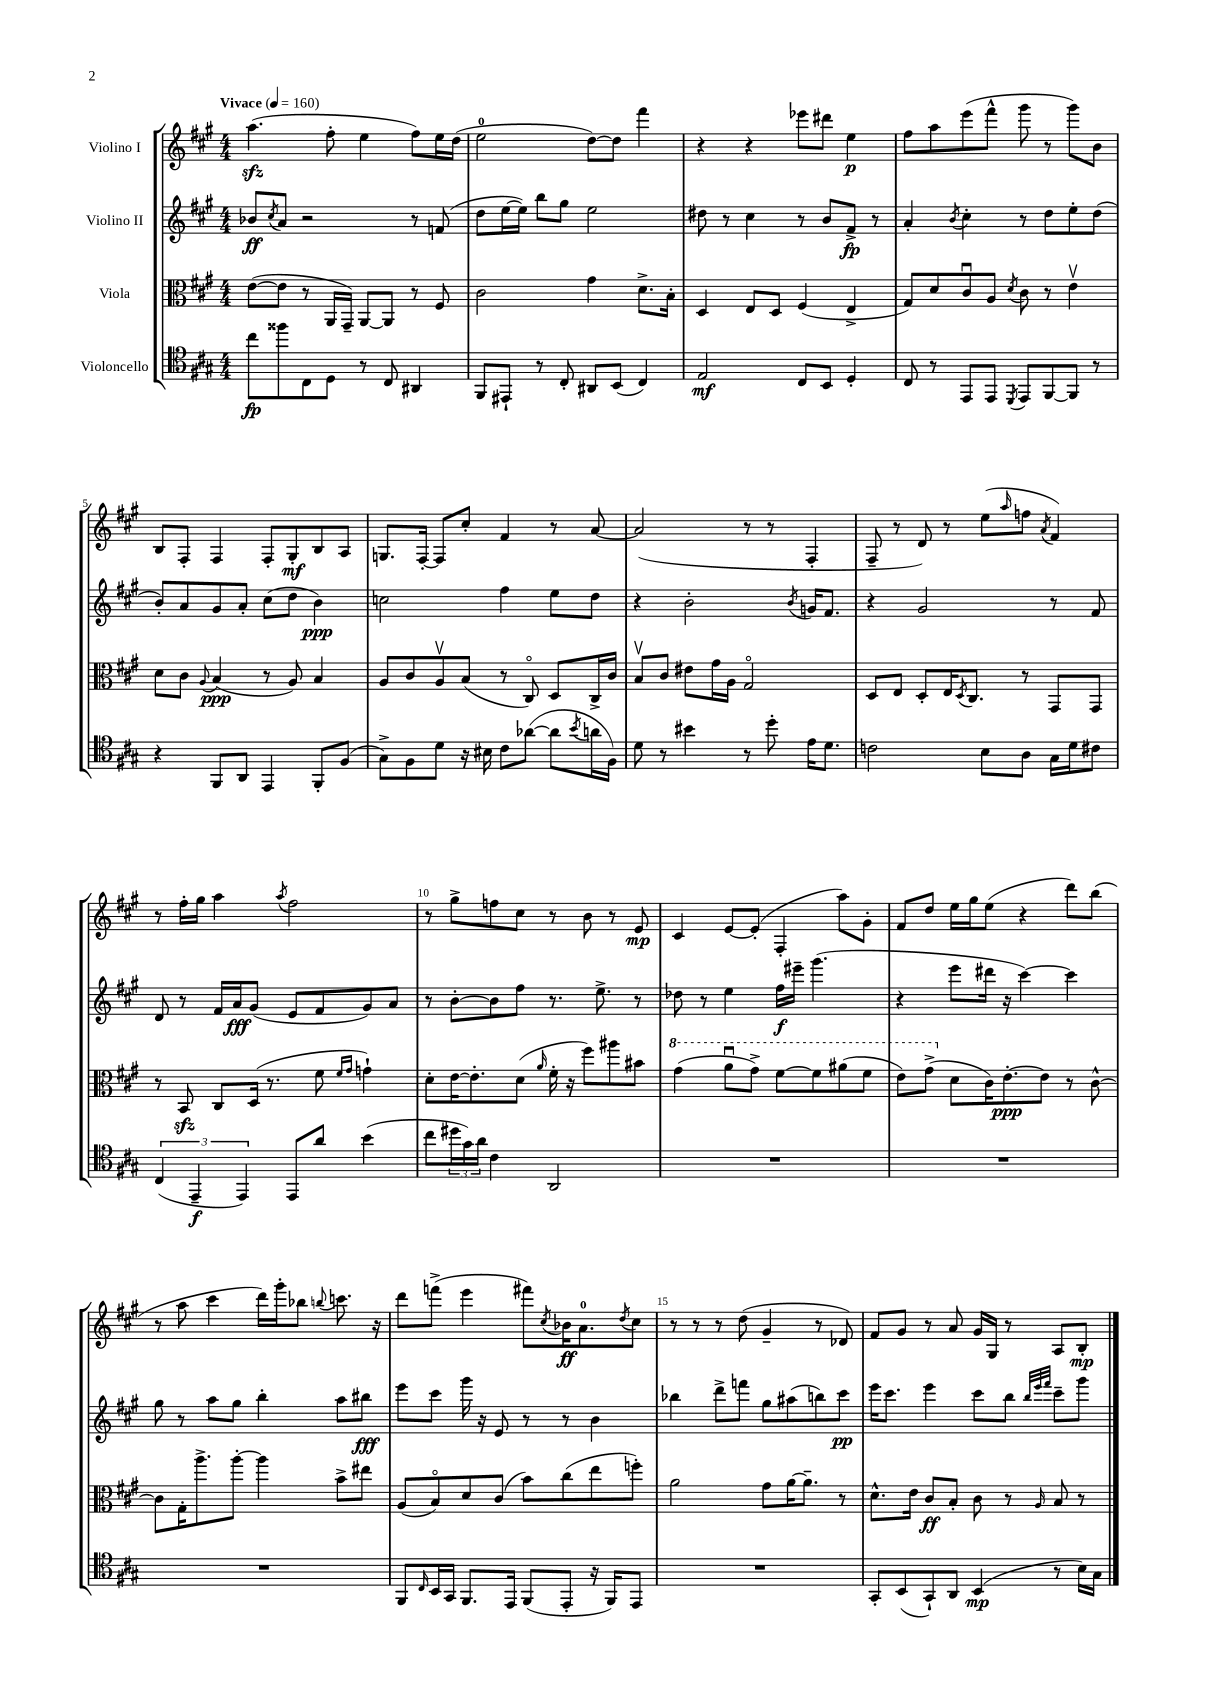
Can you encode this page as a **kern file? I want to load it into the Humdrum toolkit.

**kern	**kern	**kern	**kern
*staff4	*staff3	*staff2	*staff1
*clefC4	*clefC3	*clefG2	*clefG2
*k[f#c#g#]	*k[f#c#g#]	*k[f#c#g#]	*k[f#c#g#]
*M4/4	*M4/4	*M4/4	*M4/4
*MM160	*MM160	*MM160	*MM160
8cc#\L	([8e\L	8b-/L	(4.aa\
.	.	8qcc#/	.
8ff##\	8e\]J	8a/J	.
8C#\	8r	2r	.
8D\J	16AA/LL	.	8ff#'\
.	16GG#~/JJ)	.	.
8r	[8AA/L	.	4ee\
8C#/	8AA/]J	.	.
4AA#/	8r	8r	8ff#\L)
.	8F#/	(8f/	16ee\L
.	.	.	(16dd\JJ
=	=	=	=
8FF#/L	2c#\	8dd\L	2ee\
8EE#`/J	.	[16ee\L	.
.	.	16ee\]JJ)	.
8r	.	8bb\L	.
8C#'/	.	8gg#\J	.
8AA#/L	4g#\	2ee\	[8dd\L)
(8BB/J	.	.	8dd\]J
4C#/)	8.d^\L	.	4fff#\
.	16B'\Jk	.	.
=	=	=	=
2E/	4D/	8dd#\	4r
.	.	8r	.
.	8E/L	4cc#\	4r
.	8D/J	.	.
8C#/L	(4F#/	8r	8eee-\L
8BB/J	.	8b/L	8ddd#\J
4D'/	4E^/	8f#^/J	4ee\
.	.	8r	.
=	=	=	=
8C#/	8G#/L)	4a'/	8ff#\L
8r	8d/	.	8aa\
.	.	8qb/	.
8EE/L	8c#u/	4cc#'\	(8eee\
8EE/J	8A/J	.	8fff#^^\J
8qDD/	8qd/	.	.
8EE/L	8c#\	8r	8ggg#\
[8FF#/	8r	8dd\L	8r
8FF#/]J	4ev\	8ee'\	8ggg#\L)
8r	.	(8dd\J	8b\J
=	=	=	=
4r	8d\L	8b'/L)	8B/L
.	8c#\J	8a/	8F#'/J
.	8qqA/	.	.
8FF#/L	(4B/	8g#/	4F#/
8AA/J	.	8a'/J	.
4EE/	8r	(8cc#\L	8F#'/L
.	8A/)	8dd\J	8G#'/
8FF#'/L	4B/	4b\)	8B/
(8F#/J	.	.	8A/J
=	=	=	=
8G#^\L)	8A/L	2cc\	8.G/L
8F#\	8c#/	.	.
.	.	.	[16F#'/Jk
8d\J	8Av/	.	8F#/]L
16r	(8B/J	.	8cc#'/J
16B#\	.	.	.
8c#\L	8r	4ff#\	4f#/
([8a-\J	8C#o/)	.	.
8a-\]L	8D/L	8ee\L	8r
8qb/	.	.	.
16a\L	16C#^/L	8dd\J	[8a/
16F#\JJ)	16c#/JJ	.	.
=	=	=	=
8d\	8Bv/L	4r	(2a/]
8r	8c#/J	.	.
4b#\	8e#\L	2b'\	.
.	16g#\L	.	.
.	16A\JJ	.	.
8r	2G#o/	.	8r
8dd'\	.	.	8r
.	.	8qb/	.
16e\LK	.	16g/LK	4F#'/
8.d\J	.	8.f#/J	.
=	=	=	=
2c\	8D/L	4r	8F#~/
.	8E/J	.	8r
.	8D'/L	2g#/	8d/)
.	16E/K	.	8r
.	8qD/	.	.
.	8.C#/J	.	.
8B\L	.	.	(8ee\L
.	.	.	16qqaa/
8A\J	8r	.	8ff\J
.	.	.	8qa/
16G#\LL	8GG#/L	8r	4f#/)
16d\J	.	.	.
8c#\J	8GG#/J	8f#/	.
=	=	=	=
(6C#/	8r	8d/	8r
.	8BB/	8r	16ff#'\LL
6EE~/	.	.	.
.	.	.	16gg#\JJ
.	8C#/L	16f#/LL	4aa\
.	.	16a/J	.
6EE/)	.	.	.
.	(16D/Jk	(8g#/J	.
.	8.r	.	.
.	.	.	8qaa/
8EE/L	.	8e/L	2ff#\
8a/J	8f#\	8f#/	.
.	16qqf#/LL	.	.
.	16qqg#/JJ	.	.
(4b\	4g`\)	8g#/)	.
.	.	8a/J	.
=	=	=	=
8cc#\L	8d'\L	8r	8r
24dd#\L	[16e\K	[8b'\L	8gg#^\L
24g#\)	.	.	.
.	8.e'\]	.	.
24a\JJ	.	.	.
4c#\	.	8b\]	8ff\
.	(8d\J	8ff#\J	8cc#\J
.	16qqa/	.	.
2AA/	16f#'\	8.r	8r
.	16r	.	.
.	8ff#\L)	.	8b\
.	.	8.ee^\	.
.	8aa#\	.	8r
.	8b#\J	8r	8e/
=	=	=	=
1r	(4gg#\	8dd-\	4c#/
.	.	8r	.
.	8aau\L	4ee\	[8e/L
.	8gg#^\J)	.	(8e'/]J
.	[8ff#\L	16ff#\LL	4F#'/
.	.	16eee#~\JJ	.
.	8ff#\]	(4.ggg#\	.
.	(8aa#\	.	8aa\L)
.	8ff#\J	.	8g#'\J
=	=	=	=
1r	8ee\L)	4r	8f#/L
.	(8gg#^\J	.	8dd/J
.	8d\L	8eee\L	16ee\LL
.	.	.	16gg#\J
.	16c#\K)	16ddd#\Jk	(8ee\J
.	[8.e'\	16r	.
.	.	[4ccc#\)	4r
.	8e\]J	.	.
.	8r	4ccc#\]	8ddd\L)
.	[8c#^^\	.	(8bb\J
=	=	=	=
1r	8c#\]L	8gg#\	8r
.	16G#'\K	8r	8aa\
.	8.aa^\	.	.
.	.	8aa\L	4ccc#\
.	[8aa'\J	8gg#\J	.
.	4aa\]	4bb'\	16ddd\LL)
.	.	.	16ggg#'\J
.	.	.	8bb-\J
.	.	.	8qqbb/
.	8b^\L	8aa\L	8.ccc\
.	8ee#\J	8bb#\J	.
.	.	.	16r
=	=	=	=
8FF#/L	(8A/L	8eee\L	8ddd\L
16qqC#/	.	.	.
16BB/L	8Bo/)	8ccc#\J	(8fff^\J
16GG#/JJ	.	.	.
8.FF#/L	8d/	16ggg#\	4eee\
.	.	16r	.
.	(8c#/J	8e/	.
16EE/Jk	.	.	.
(8FF#/L	8b\L)	8r	8fff#\L)
.	.	.	8qcc#/
8EE'/J	(8cc#\	8r	16b-\K
.	.	.	8.a\
16r	8ee\	4b\	.
16FF#/LK)	.	.	.
.	.	.	8qdd/
8EE/J	8ff'\J)	.	8cc#\J
=	=	=	=
1r	2a\	4bb-\	8r
.	.	.	8r
.	.	8ddd^\L	8r
.	.	8fff\J	(8dd\
.	8g#\L	8gg#\L	4g#~/
.	[16a\K	(8aa#\	.
.	8.a~\]J	.	.
.	.	8bb\)	8r
.	8r	8ccc#\J	8d-/)
=	=	=	=
8GG#'/L	8.d^^\L	16eee\LK	8f#/L
.	.	8.ccc#\J	.
(8BB/	.	.	8g#/J
.	16e\Jk	.	.
8GG#`/)	8c#/L	4eee\	8r
8AA/J	8B'/J	.	8a/
(4BB/	8c#\	8ccc#\L	16g#/LL
.	.	.	16G#/JJ
.	8r	8bb\J	8r
.	.	32qqbb/LLL	.
.	.	32qqeee/	.
.	16qqA/	32qqfff#/JJJ	.
8r	8B/	8ccc#~\L	8A/L
16B\LL)	8r	8ggg#\J	8B'/J
16G#\JJ	.	.	.
==	==	==	==
*-	*-	*-	*-
